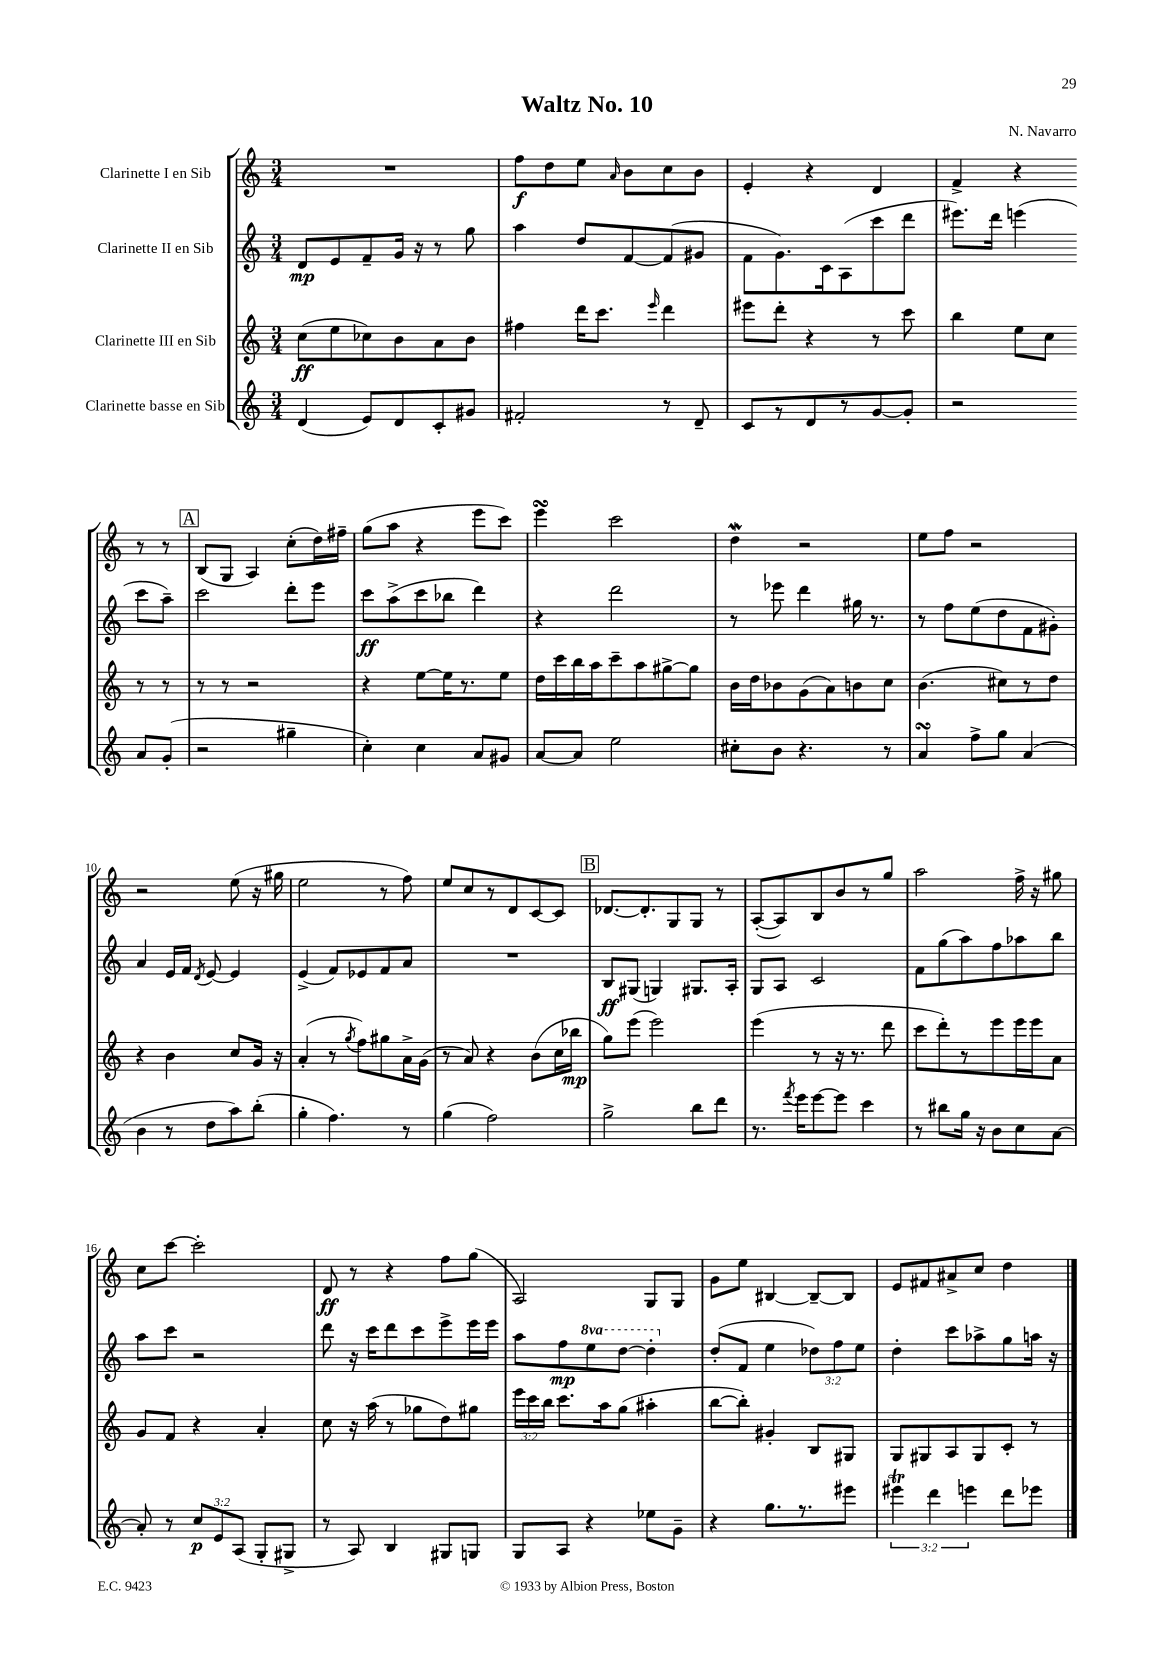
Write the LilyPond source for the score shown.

\header { title = "Waltz No. 10" composer = "N. Navarro" }
<<
\new StaffGroup <<
\new Staff = "s0" \with { instrumentName = "Clarinette I en Sib" } {
    \clef treble \key c \major \numericTimeSignature \time 3/4
    \autoBeamOff R2. |
    f''8[\f d''8 e''8] \grace { a'16 } b'8[ c''8 b'8] |
    e'4-. r4 d'4 |
    f'4-> r4 r8 r8 |
    \mark \markup { \box "A" } b8[( g8] a4) c''8[-.( d''16) fis''16]-- |
    g''8[( a''8] r4 e'''8[ c'''8]) |
    e'''4\turn c'''2 |
    d''4\mordent r2 |
    e''8[ f''8] r2 |
    r2 e''8( r16 gis''16 |
    e''2 r8 f''8) |
    e''8[ c''8 r8 d'8 c'8~ c'8] |
    \mark \markup { \box "B" } des'8.[~ des'8.-. g8 g8] r8 |
    a8[~-.( a8) b8 b'8 r8 g''8] |
    a''2 f''16-> r16 gis''8 |
    c''8[ c'''8]~ c'''2-. |
    d'8\ff r8 r4 f''8[ g''8]( |
    a2) g8[ g8] |
    g'8[ e''8] bis4~ bis8[~-- bis8] |
    e'8[ fis'8 ais'8-> c''8] d''4 \bar "|." |
}
\new Staff = "s1" \with { instrumentName = "Clarinette II en Sib" } {
    \clef treble \key c \major \numericTimeSignature \time 3/4 \override Staff.TupletNumber.text = #tuplet-number::calc-fraction-text \set Staff.ottavationMarkups = #ottavation-simple-ordinals
    \autoBeamOff d'8[\mp e'8 f'8-- g'16] r16 r8 g''8 |
    a''4 d''8[ f'8~ f'8( gis'8] |
    f'8[ g'8.) c'16 a8( c'''8 d'''8] |
    eis'''8.[) d'''16] e'''4( c'''8[ a''8]--) |
    \mark \markup { \box "A" } c'''2 d'''8[-. e'''8] |
    c'''8[\ff a''8->( c'''8 bes''8] d'''4) |
    r4 d'''2 |
    r8 ees'''8 d'''4 gis''16 r8. |
    r8 f''8[ e''8( d''8 f'8 gis'8]-.) |
    a'4 e'16[ f'16] \acciaccatura { d'8 } e'8~ e'4 |
    e'4->( f'8[) ees'8 f'8 a'8] |
    R2. |
    \mark \markup { \box "B" } b8[\ff gis8]( g4) gis8.[ a16]-. |
    g8[ a8] c'2 |
    f'8[ g''8( a''8) f''8 aes''8 b''8] |
    a''8[ c'''8] r2 |
    d'''8 r16 c'''16[ d'''8 c'''8 e'''8-> e'''16 e'''16] |
    a''8[ f''8\mp \ottava #1 e'''8 d'''8]~ d'''4-. \ottava #0 |
    d''8[-.( f'8] e''4 \tuplet 3/2 { des''8[) f''8 e''8] } |
    d''4-. c'''8[ aes''8-> g''8 a''16] r16 \bar "|." |
}
\new Staff = "s2" \with { instrumentName = "Clarinette III en Sib" } {
    \clef treble \key c \major \numericTimeSignature \time 3/4 \override Staff.TupletNumber.text = #tuplet-number::calc-fraction-text
    \autoBeamOff c''8[\ff( e''8 ces''8) b'8 a'8 b'8] |
    fis''4 d'''16[ c'''8.] \grace { e'''16 } d'''4 |
    eis'''8[ d'''8]-. r4 r8 c'''8 |
    b''4 e''8[ c''8] r8 r8 |
    \mark \markup { \box "A" } r8 r8 r2 |
    r4 e''8[~ e''16 r8. e''8] |
    d''16[ c'''16 b''16 a''16 c'''8-- a''8 gis''8~-> gis''8] |
    b'16[ d''16 bes'8 g'8( a'8) b'8 c''8] |
    b'4.( cis''8[) r8 d''8] |
    r4 b'4 c''8[ g'16] r16 |
    a'4-.( r8 \acciaccatura { g''8 } f''8[) gis''8 a'16-> g'16]( |
    r8 a'8) r4 b'8[( c''16 bes''16]\mp |
    \mark \markup { \box "B" } g''8[) e'''8]( e'''2) |
    e'''4( r8 r16 r8. d'''8 |
    c'''8[ d'''8-.) r8 e'''8 e'''16 e'''16 a'8] |
    g'8[ f'8] r4 a'4-. |
    c''8 r16 a''16( r8 ges''8[ d''8) gis''8] |
    \tuplet 3/2 { e'''16[ c'''16 b''16] } c'''8.[ a''16 g''8]( ais''4-. |
    b''8[~ b''8]-.) gis'4-. b8[ gis8] |
    g8[ gis8 a8 gis8 c'8]-. r8 \bar "|." |
}
\new Staff = "s3" \with { instrumentName = "Clarinette basse en Sib" } {
    \clef treble \key c \major \numericTimeSignature \time 3/4 \override Staff.TupletNumber.text = #tuplet-number::calc-fraction-text
    \autoBeamOff d'4( e'8[) d'8 c'8-. gis'8] |
    fis'2-. r8 d'8-- |
    c'8[ r8 d'8 r8 g'8~ g'8]-. |
    r2 a'8[ g'8]-.( |
    \mark \markup { \box "A" } r2 gis''4-- |
    c''4-.) c''4 a'8[ gis'8] |
    a'8[~ a'8] e''2 |
    cis''8[-. b'8] r4. r8 |
    a'4\turn f''8[-> g''8] a'4( |
    b'4 r8 d''8[ a''8) b''8]-.( |
    g''4-. f''4.) r8 |
    g''4( f''2) |
    \mark \markup { \box "B" } g''2-> b''8[ d'''8] |
    r8. \acciaccatura { f'''8 } e'''16[ e'''8~ e'''8] c'''4 |
    r8 bis''8[ g''16] r16 b'8[ c''8 a'8]~ |
    a'8-. r8 \tuplet 3/2 { c''8[\p e'8 a8]( } g8[-. gis8]-> |
    r8 a8) b4 gis8[ g8] |
    g8[ a8] r4 ees''8[ g'8]-- |
    r4 g''8.[ r8. eis'''8] |
    \tuplet 3/2 { eis'''4\trill d'''4 e'''4 } d'''8[ ees'''8] \bar "|." |
}
>>
>>
